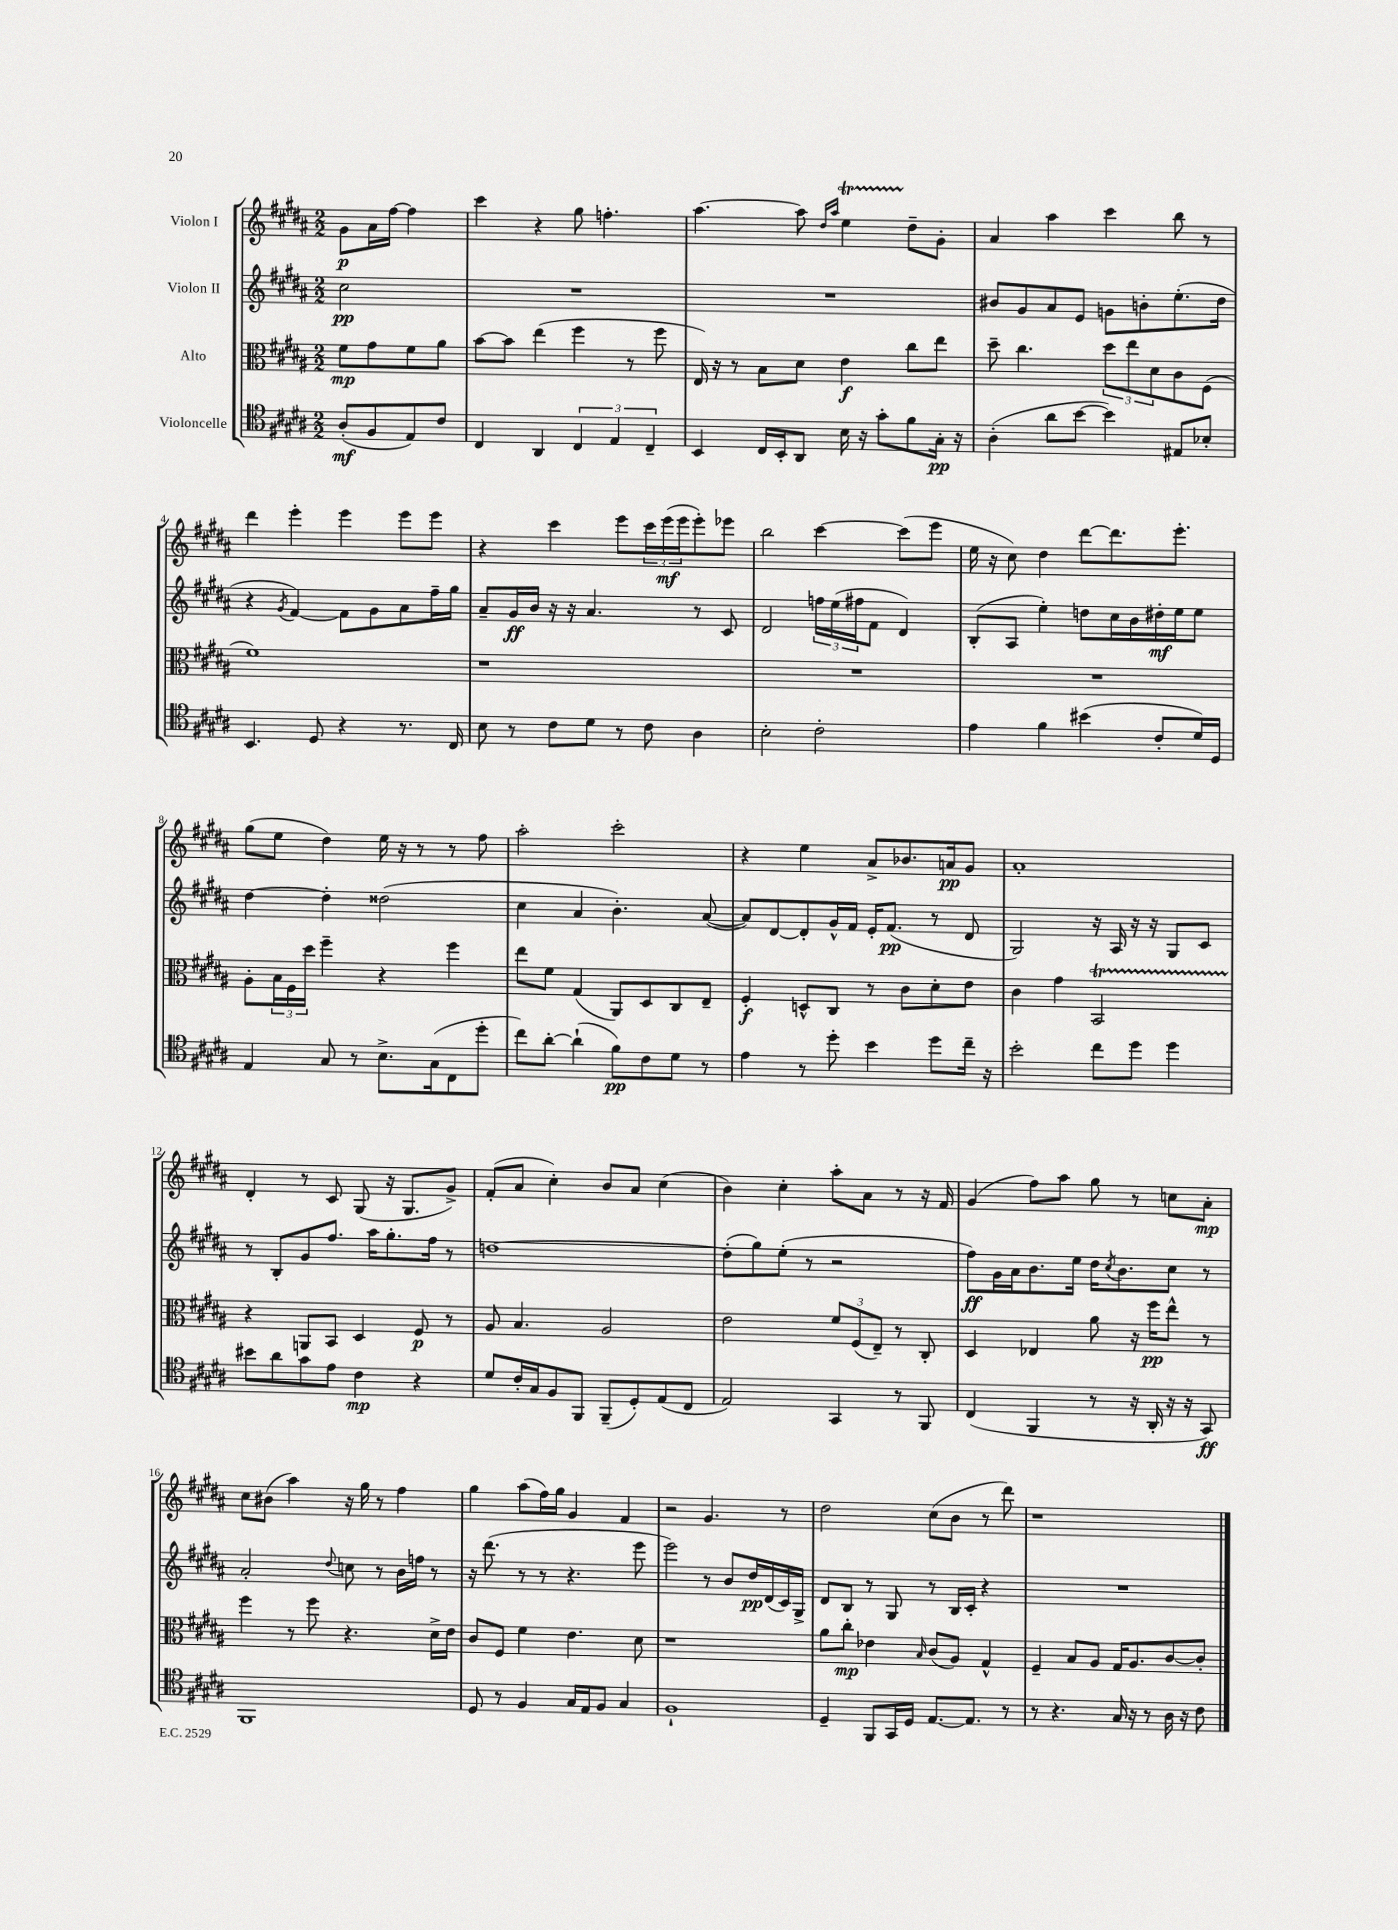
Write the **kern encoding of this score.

**kern	**dynam	**kern	**dynam	**kern	**dynam	**kern	**dynam
*part4	*part4	*part3	*part3	*part2	*part2	*part1	*part1
*staff4	*staff4	*staff3	*staff3	*staff2	*staff2	*staff1	*staff1
*I"Violoncelle	*	*I"Alto	*	*I"Violon II	*	*I"Violon I	*
*clefC4	*	*clefC3	*	*clefG2	*	*clefG2	*
*k[f#c#g#d#a#]	*	*k[f#c#g#d#a#]	*	*k[f#c#g#d#a#]	*	*k[f#c#g#d#a#]	*
*M2/2	*	*M2/2	*	*M2/2	*	*M2/2	*
=	=	=	=	=	=	=	=
(8A#'/L	mf	8f#\L	mp	2cc#\	pp	8g#\L	p
8F#/	.	8g#\	.	.	.	16a#\L	.
.	.	.	.	.	.	[16ff#\JJ	.
8E/)	.	8f#\	.	.	.	4ff#\]	.
8c#/J	.	8a#\J	.	.	.	.	.
=1	=1	=1	=1	=1	=1	=1	=1
4C#/	.	[8b\L	.	1r	.	4ccc#\	.
.	.	8b\J]	.	.	.	.	.
4AA#/	.	(4ee\	.	.	.	4r	.
6C#/	.	4ff#\	.	.	.	8gg#\	.
.	.	.	.	.	.	4.ffn'\	.
6E/	.	.	.	.	.	.	.
.	.	8r	.	.	.	.	.
6C#~/	.	.	.	.	.	.	.
.	.	8ff#\	.	.	.	.	.
=2	=2	=2	=2	=2	=2	=2	=2
4BB/	.	16E/)	.	1r	.	[4.aa#\	.
.	.	16r	.	.	.	.	.
.	.	8r	.	.	.	.	.
16C#/LL	.	8B\L	.	.	.	.	.
16BB'/J	.	.	.	.	.	.	.
8AA#/J	.	8d#\J	.	.	.	8aa#\]	.
.	.	.	.	.	.	16qqdd#/LL	.
.	.	.	.	.	.	16qqaa#/JJ	.
16B\	.	4e\	f	.	.	4eeT\	.
16r	.	.	.	.	.	.	.
8g#'\L	.	.	.	.	.	.	.
8f#\	.	8cc#\L	.	.	.	8dd#~\L	.
16G#'\Jk	pp	8ee\J	.	.	.	8g#'\J	.
16r	.	.	.	.	.	.	.
=3	=3	=3	=3	=3	=3	=3	=3
(4A#'\	.	8dd#~\	.	8b#X/L	.	4a#/	.
.	.	4.cc#\	.	8g#/	.	.	.
8a#\L	.	.	.	8a#/	.	4aa#\	.
[8b\J	.	.	.	8e/J	.	.	.
4b\])	.	12dd#\L	.	8gn\L	.	4ccc#\	.
.	.	12ee\	.	.	.	.	.
.	.	.	.	8bn'\	.	.	.
.	.	12d#\	.	.	.	.	.
8E#X/L	.	8c#\	.	(8.ee'\	.	8bb\	.
8B-X'/J	.	(8F#\J	.	.	.	8r	.
.	.	.	.	16dd#\Jk	.	.	.
!!LO:LB:g=z
=4	=4	=4	=4	=4	=4	=4	=4
4.BB/	.	1f#)	.	4r	.	4ddd#\	.
.	.	.	.	8qg#/	.	.	.
.	.	.	.	[4f#/)	.	4eee'\	.
8D#/	.	.	.	.	.	.	.
4r	.	.	.	8f#\L]	.	4eee\	.
.	.	.	.	8g#\	.	.	.
8.r	.	.	.	8a#\	.	8eee\L	.
.	.	.	.	16ff#~\L	.	8eee\J	.
16C#/	.	.	.	16gg#\JJ	.	.	.
=5	=5	=5	=5	=5	=5	=5	=5
8B\	.	1r	.	8a#~/L	.	4r	.
8r	.	.	.	16g#/L	ff	.	.
.	.	.	.	16b/JJ	.	.	.
8c#\L	.	.	.	16r	.	4ccc#\	.
.	.	.	.	16r	.	.	.
8d#\J	.	.	.	4.a#/	.	.	.
8r	.	.	.	.	.	8eee\L	.
8c#\	.	.	.	.	.	24ccc#\L	.
.	.	.	.	.	.	(24eee\	mf
.	.	.	.	.	.	24eee\J	.
4A#\	.	.	.	8r	.	8eee'\)	.
.	.	.	.	8c#/	.	8eee-X\J	.
=6	=6	=6	=6	=6	=6	=6	=6
2B'\	.	1r	.	2d#/	.	2bb\	.
2c#'\	.	.	.	24ffn\LL	.	[4ccc#\	.
.	.	.	.	(24ee\	.	.	.
.	.	.	.	24ff#X\J	.	.	.
.	.	.	.	8f#\J	.	.	.
.	.	.	.	4d#/)	.	(8ccc#\L]	.
.	.	.	.	.	.	8eee\J	.
=7	=7	=7	=7	=7	=7	=7	=7
4e\	.	1r	.	(8B'/L	.	16ee\	.
.	.	.	.	.	.	16r	.
.	.	.	.	8A#/J	.	8cc#\)	.
4f#\	.	.	.	4ee'\)	.	4dd#\	.
(4b#X\	.	.	.	8ddn\L	.	[8ddd#\L	.
.	.	.	.	16cc#\L	.	8.ddd#\]	.
.	.	.	.	16b\	.	.	.
8c#'/L	.	.	.	16dd#X'\	mf	.	.
.	.	.	.	16ee\J	.	8.eee'\J	.
16d#/L)	.	.	.	8ee\J	.	.	.
16D#/JJ	.	.	.	.	.	.	.
!!LO:LB:g=z
=8	=8	=8	=8	=8	=8	=8	=8
4E/	.	8A#'\L	.	[4dd#\	.	(8gg#\L	.
.	.	24B\L	.	.	.	8ee\J	.
.	.	24F#\	.	.	.	.	.
.	.	24dd#\JJ	.	.	.	.	.
8G#/	.	4ff#~\	.	4dd#'\]	.	4dd#\)	.
8r	.	.	.	.	.	.	.
8.B^\L	.	4r	.	(2dd##X\	.	16ee\	.
.	.	.	.	.	.	16r	.
.	.	.	.	.	.	8r	.
(16G#\k	.	.	.	.	.	.	.
8C#\	.	4ff#\	.	.	.	8r	.
8dd#'\J	.	.	.	.	.	8ff#\	.
=9	=9	=9	=9	=9	=9	=9	=9
8cc#\L)	.	8ee\L	.	4cc#\	.	2aa#'\	.
[8a#'\J	.	8f#\J	.	.	.	.	.
(4a#`\]	.	(4G#/	.	4a#/	.	.	.
8f#\L)	pp	8AA#/L)	.	4.b'\)	.	2ccc#'\	.
8c#\	.	8D#/	.	.	.	.	.
8d#\J	.	8C#/	.	.	.	.	.
8r	.	8E~/J	.	([8a#/	.	.	.
=10	=10	=10	=10	=10	=10	=10	=10
4e\	.	4F#'/	f	8a#/L])	.	4r	.
.	.	.	.	[8d#/	.	.	.
8r	.	8Dn^^/L	.	8d#'/]	.	4ee\	.
8dd#'\	.	8C#/J	.	16g#^^/L	.	.	.
.	.	.	.	16f#/JJ	.	.	.
4b\	.	8r	.	16e'/KL	.	8a#^/L	.
.	.	.	.	(8.f#/J	pp	.	.
.	.	8c#\L	.	.	.	8.b-X/	.
8dd#\L	.	8d#'\	.	8r	.	.	.
.	.	.	.	.	.	16an/k	pp
16cc#~\Jk	.	8e\J	.	8d#/	.	8g#/J	.
16r	.	.	.	.	.	.	.
=11	=11	=11	=11	=11	=11	=11	=11
2b'\	.	4c#\	.	2G#/)	.	1a#'	.
.	.	4g#\	.	.	.	.	.
8cc#\L	.	2BBT/	.	16r	.	.	.
.	.	.	.	16A#/	.	.	.
8dd#\J	.	.	.	16r	.	.	.
.	.	.	.	16r	.	.	.
4dd#\	.	.	.	8G#/L	.	.	.
.	.	.	.	8c#/J	.	.	.
!!LO:LB:g=z
=12	=12	=12	=12	=12	=12	=12	=12
8b#X\L	.	4r	.	8r	.	4d#'/	.
8a#\	.	.	.	8B'/L	.	.	.
8g#\	.	8AAn/L	.	8g#/	.	8r	.
8e\J	.	8BB/J	.	8.ff#/J	.	8c#/	.
4c#\	mp	4D#/	.	.	.	(8G#/	.
.	.	.	.	16aa#\KL	.	.	.
.	.	.	.	8.gg#'\	.	16r	.
.	.	.	.	.	.	8.G#/L	.
4r	.	8F#/	p	.	.	.	.
.	.	.	.	16ff#\Jk	.	.	.
.	.	8r	.	8r	.	8g#^/J)	.
=13	=13	=13	=13	=13	=13	=13	=13
8d#/L	.	8A#/	.	[1ddn	.	(8f#'/L	.
16c#'/L	.	4.B/	.	.	.	8a#/J	.
16G#/J	.	.	.	.	.	.	.
8F#/	.	.	.	.	.	4cc#'\)	.
8FF#/J	.	.	.	.	.	.	.
(8FF#~/L	.	2A#/	.	.	.	8b/L	.
8D#'/)	.	.	.	.	.	8a#/J	.
(8E/	.	.	.	.	.	(4cc#\	.
8C#/J	.	.	.	.	.	.	.
=14	=14	=14	=14	=14	=14	=14	=14
2E/)	.	2e\	.	(8dd'\L]	.	4b\)	.
.	.	.	.	8gg#\)	.	.	.
.	.	.	.	(8ee'\J	.	4cc#'\	.
.	.	.	.	8r	.	.	.
4GG#/	.	12f#/L	.	2r	.	8aa#'\L	.
.	.	(12F#/	.	.	.	.	.
.	.	.	.	.	.	8a#\J	.
.	.	12E~/J)	.	.	.	.	.
8r	.	8r	.	.	.	8r	.
8FF#/	.	8C#'/	.	.	.	16r	.
.	.	.	.	.	.	16f#/	.
=15	=15	=15	=15	=15	=15	=15	=15
(4C#/	.	4D#/	.	8ff#\L)	ff	(4g#/	.
.	.	.	.	16g#\L	.	.	.
.	.	.	.	16a#\J	.	.	.
4FF#/	.	4E-X/	.	8.b\	.	8ff#\L)	.
.	.	.	.	.	.	8aa#\J	.
.	.	.	.	16ee\Jk	.	.	.
8r	.	8a#\	.	16dd#\KL	.	8gg#\	.
.	.	.	.	8qcc#/	.	.	.
.	.	.	.	8.b\	.	.	.
16r	.	16r	.	.	.	8r	.
16AA#'/	.	16ff#\KL	pp	.	.	.	.
16r	.	8ee^^\J	.	8cc#\J	.	8ccn\L	.
16r	.	.	.	.	.	.	.
8GG#/)	ff	8r	.	8r	.	8a#'\J	mp
!!LO:LB:g=z
=16	=16	=16	=16	=16	=16	=16	=16
1FF#	.	4ff#\	.	2a#'/	.	8cc#\L	.
.	.	.	.	.	.	(8b#X\J	.
.	.	8r	.	.	.	4aa#\)	.
.	.	8ff#\	.	.	.	.	.
.	.	.	.	8qqdd#/	.	.	.
.	.	4.r	.	8ccn\	.	16r	.
.	.	.	.	.	.	16gg#\	.
.	.	.	.	8r	.	8r	.
.	.	.	.	16b\LL	.	4ff#\	.
.	.	.	.	16ffn\JJ	.	.	.
.	.	16d#^\LL	.	8r	.	.	.
.	.	16e\JJ	.	.	.	.	.
=17	=17	=17	=17	=17	=17	=17	=17
8D#/	.	8c#/L	.	16r	.	4gg#\	.
.	.	.	.	(8.ddd#\	.	.	.
8r	.	8F#/J	.	.	.	.	.
4F#/	.	4f#\	.	8r	.	(8aa#\L	.
.	.	.	.	8r	.	16ff#\L)	.
.	.	.	.	.	.	16gg#\JJ	.
16G#/LL	.	4.e\	.	4.r	.	4g#/	.
16E/J	.	.	.	.	.	.	.
8F#/J	.	.	.	.	.	.	.
4G#/	.	.	.	.	.	4f#/	.
.	.	8d#\	.	8eee\	.	.	.
=18	=18	=18	=18	=18	=18	=18	=18
1F#`	.	1r	.	2eee\)	.	2r	.
.	.	.	.	8r	.	4.g#/	.
.	.	.	.	8b/L	.	.	.
.	.	.	.	16dd#/L	pp	.	.
.	.	.	.	(16d#/	.	.	.
.	.	.	.	16c#/)	.	8r	.
.	.	.	.	16G#^/JJ	.	.	.
=19	=19	=19	=19	=19	=19	=19	=19
4D#~/	.	8a#\L	.	8d#/L	.	2dd#\	.
.	.	8cc#'\J	mp	8B/J	.	.	.
8FF#/L	.	4e-X\	.	8r	.	.	.
16GG#/L	.	.	.	8G#/	.	.	.
16D#/JJ	.	.	.	.	.	.	.
.	.	16qqB/	.	.	.	.	.
[8.E/L	.	(8c#/L	.	8r	.	(8cc#\L	.
.	.	8A#/J)	.	16B/LL	.	8b\J	.
8.E/J]	.	.	.	16c#'/JJ	.	.	.
.	.	4G#^^/	.	4r	.	8r	.
8r	.	.	.	.	.	8ddd#\)	.
=20	=20	=20	=20	=20	=20	=20	=20
8r	.	4F#~/	.	1r	.	1r	.
4.r	.	.	.	.	.	.	.
.	.	8B/L	.	.	.	.	.
.	.	8A#/J	.	.	.	.	.
16G#/	.	16G#/KL	.	.	.	.	.
16r	.	8.A#/	.	.	.	.	.
8r	.	.	.	.	.	.	.
16A#\	.	[8c#/	.	.	.	.	.
16r	.	.	.	.	.	.	.
8c#\	.	8c#'/J]	.	.	.	.	.
==	==	==	==	==	==	==	==
*-	*-	*-	*-	*-	*-	*-	*-
